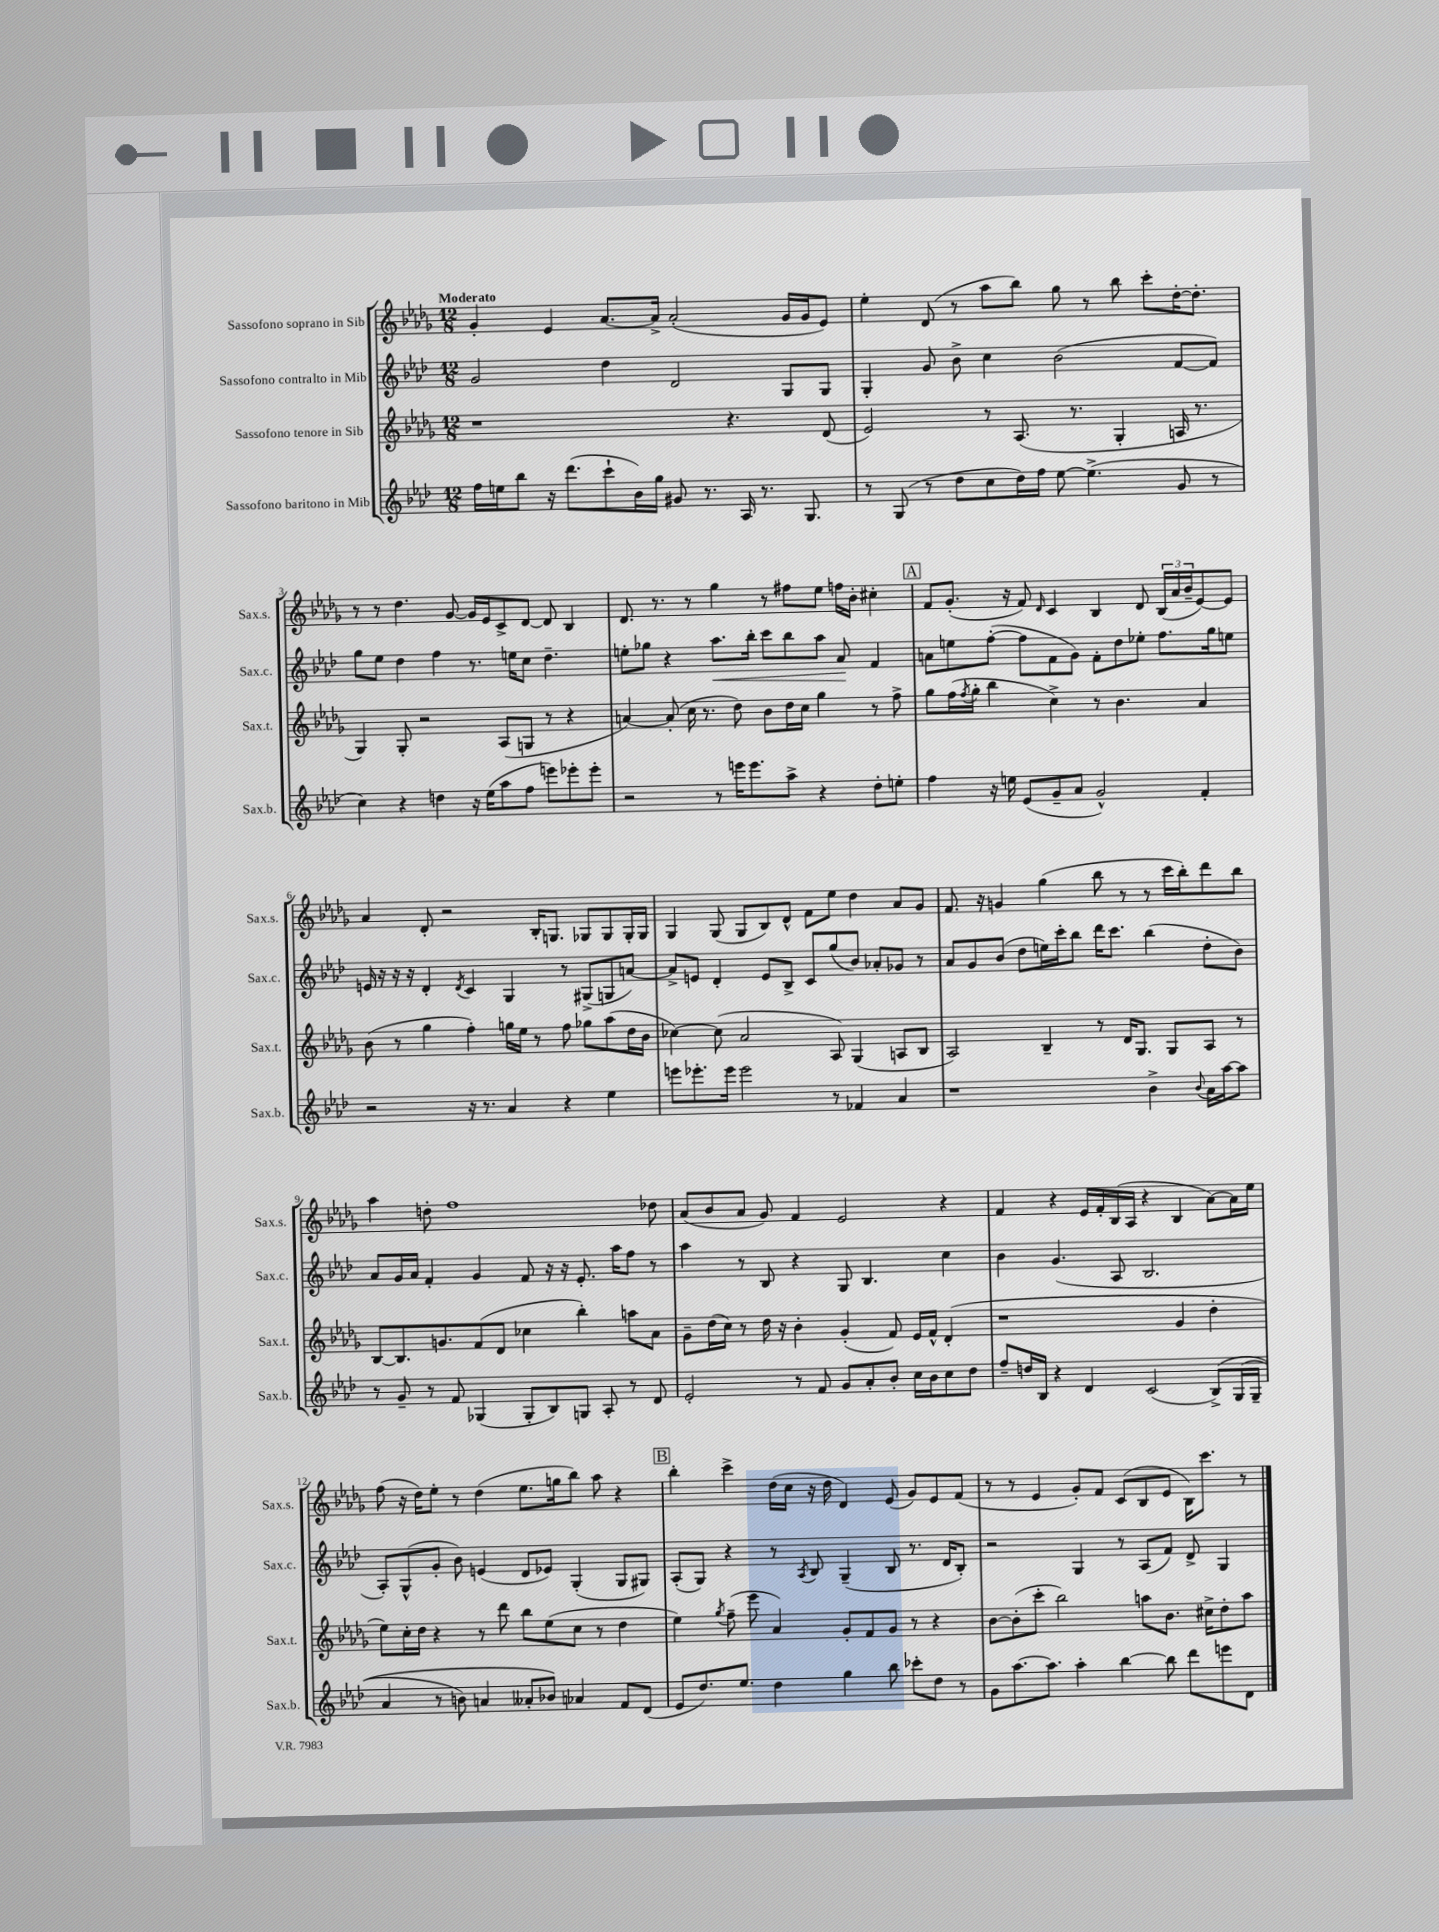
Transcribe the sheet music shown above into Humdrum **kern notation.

**kern	**kern	**kern	**kern
*staff4	*staff3	*staff2	*staff1
*clefG2	*clefG2	*clefG2	*clefG2
*k[b-e-a-d-]	*k[b-e-a-d-g-]	*k[b-e-a-d-]	*k[b-e-a-d-g-]
*M12/8	*M12/8	*M12/8	*M12/8
16ff\LL	1r	2g/	4g-'/
16ee\J	.	.	.
8bb-\J	.	.	.
16r	.	.	4e-/
(8.ddd-\L	.	.	.
8ccc`\	.	4dd-\	[8.a-/L
16b-\L)	.	.	.
16gg\JJ	.	.	16a-^/]Jk
8g#/	.	2d-/	(2a-'/
8.r	.	.	.
.	4.r	.	.
16A-/	.	.	.
8.r	.	.	.
.	.	8G/L	16g-/LL
8.G/	.	.	16g-/J
.	(8d-/	8G/J	8e-/J)
=	=	=	=
8r	2e-/)	4G'/	4ee-'\
(8G/	.	.	.
8r	.	8g/	(8d-/
8dd-\L	.	8b-^\	8r
8cc\	8r	4cc\	8aa-\L
16dd-\L)	(8.A-/	.	8bb-\J)
16ff\JJ	.	.	.
[8ee-\	.	(2b-\	8gg-\
.	8.r	.	.
(4.ee-^\]	.	.	8r
.	4G-'/	.	8bb-\
.	.	.	8ccc'\L
8g/	16A/	[8f/L	[16dd-'\K
.	8.r	.	8.dd-'\]J
8r	.	8f/]J)	.
=	=	=	=
4cc\)	4G-/)	8gg\L	8r
.	.	8ee-\J	8r
4r	8G-'/	4dd-\	4.dd-\
.	2r	.	.
4dd\	.	4ff\	.
.	.	.	[8g-/
16r	.	8.r	16g-/]LL
(16ee-\LK	.	.	16e-/J
8aa-\	(8A-/L	.	8c^/
.	.	16ee\LK	.
8ff\J	8G/J	8cc\J	[8d-/J
8eee\L)	8r	4.dd-~\	8d-/]
8eee-'\	4r	.	4B-/
8eee-'\J	.	.	.
=	=	=	=
2r	[4a/)	8ee'\L	8.d-/
.	.	8gg-\J	.
.	.	.	8.r
.	(8a'/]	4r	.
.	16cc\	.	8r
.	8.r	.	.
8r	.	8.aa-\L	4gg-\
16eee\LK	8dd-\)	.	.
8.eee\	.	16bb-'\Jk	.
.	8b-\L	8ccc\L	8r
8aa-^\J	16dd-\L	8bb-\	8ff#\L
.	16cc\JJ	.	.
4r	4gg-\	8aa-\J	8ee-\J
.	.	8a-/	16ff\LL
.	.	.	16b-'\JJ
8dd-'\L	8r	4f/	4cc#'\
8ee'\J	8ff^\	.	.
=	=	=	=
4ff\	8gg-\L	8a\L	8f/L
.	(16ff\L	8ee\	(8.g-'/J
.	8qff/	.	.
.	16gg-'\JJ	.	.
16r	4bb-\	([8ff'\J	.
16ee\	.	.	16r
(8e-/L	.	8ff\]L	8f/)
.	.	.	16qqd-/
8g~/	4cc^\)	8f\	4c/
8a-/J	.	8g\J)	.
2g^^/)	8r	8f'\L	4B-/
.	4.b-\	8dd-\	.
.	.	8ee-'\J	8d-/
.	.	8.ff\L	(24B-/LL
.	.	.	24a-/
.	.	.	24b-~/J
4f'/	4a-/	.	[8e-/)
.	.	16gg\k	.
.	.	8ee\J	8e-/]J
=	=	=	=
2r	(8b-\	16e/	4a-/
.	.	16r	.
.	8r	16r	.
.	.	16r	.
.	4gg-\	4d-'/	8d-'/
.	.	.	2r
.	.	8qd-/	.
16r	4ff'\)	4c/	.
8.r	.	.	.
4a-/	16gg\LL	4G/	.
.	16ee-\JJ	.	.
.	8r	.	16B-'/LK
.	.	.	8.G/J
4r	8ff\	8r	.
.	8gg-\L	(8G#^/L	8G-/L
4ee-\	(8aa-\	8G/	8G-/
.	16dd-\L	[8a/J)	16G-'/L
.	16b-\JJ	.	16G-/JJ
=	=	=	=
8eee\L	[4cc-\)	8a^/]L	4G-/
8.eee-'\	.	8e/J	.
.	(8cc-\]	4d-'/	(8G-/
16eee-\Jk	.	.	.
2eee-\	2a-/	.	8G-/L
.	.	8e/L	8B-/)
.	.	8B-^/J	8d-^^/J
.	.	8c/L	8f\L
8r	8A-/)	(8gg/	8ee-\J
4f-/	(4G-/	8b-/J)	4dd-\
.	.	8a-'/L	.
4a-/	8A/L	8g-/J	8a-/L
.	8B-/J	8r	8g-/J
=	=	=	=
1r	2A-/)	8a-/L	8.f/
.	.	8g/	.
.	.	.	16r
.	.	(8b-/J	4g/
.	.	8dd-\L	.
.	4B-~/	16ee\L)	(4gg-\
.	.	16ccc'\J	.
.	.	8bb-\J	.
.	8r	16ddd-\LK	8bb-\
.	.	8.ccc\J	.
.	16d-/LK	.	8r
.	8.G-/J	.	.
4b-^\	.	(4bb-\	8r
.	8G-/L	.	16ccc\LL
.	.	.	16bb-'\J)
8qqb-/	.	.	.
16a-\LL	8A-/J	8dd-'\L	8ddd-\
[16aa-\J	.	.	.
8aa-\]J	8r	8b-\J)	8bb-\J
=	=	=	=
8r	[8B-/L	8a-/L	4aa-\
8g~/	8.B-/]	16g/L	.
.	.	16a-/JJ	.
8r	.	4f'/	8dd'\
.	8.g/	.	.
8f/	.	.	1ff
(4G-/	(8f/	4g/	.
.	8d-/J	.	.
8G-'/L	4cc-\	8f/	.
8B-/)	.	16r	.
.	.	16r	.
8G/J	4bb-'\)	8.e-'/	.
8A-'/	.	.	.
.	.	16aa-\LK	.
8r	8aa\L	8ff\J	.
8d-/	8a-\J	8r	8dd-\
=	=	=	=
2e-'/	8g-~\L	4aa-\	(8a-/L
.	(16dd-\L	.	8b-/
.	16cc\JJ)	.	.
.	8r	8r	8a-/J
.	16dd-\	8B-/	8g-/)
.	16r	.	.
8r	4b-'\	4r	4f/
8f/	.	.	.
8g/L	(4g-'/	8G/	2e-/
8a-'/	.	4.B-/	.
8b-'/J	8f/)	.	.
16cc\LL	16e-/LL	.	.
16b-\J	16f^^/JJ	.	.
8cc\	(4d-'/	4cc\	4r
8dd-\J	.	.	.
=	=	=	=
8ff~/L	1r	4b-\	4f/
16dd/L	.	.	.
16B-/JJ	.	.	.
4r	.	(4.g/	4r
4d-/	.	.	16e-/LL
.	.	.	16f'/
.	.	8A-/	(16B-/
.	.	.	16A-/JJ
(2c/	.	2.B-/	4r
.	4g-/	.	4B-/
&(8B-^/L)	4dd-'\	.	[8a-\L)
(16G/L	.	.	16a-\]L
16G~/JJ	.	.	16ee-\JJ
=	=	=	=
4a-/	8ee-\L)	8A-'/L)	(8ff\
.	16cc'\L	(8G^^/	16r
.	16dd-\JJ	.	16dd-\LK)
8r	4r	8g'/J	8ee-'\J
8b\)	.	8b-\)	8r
4a/	8r	(4e/	(4dd-\
.	8ddd-\	.	.
8a--'/L	8bb-\L	8d-/L	8.ee-\L
8b-/J&)	(8ee-\	8e-/J)	.
.	.	.	16gg\k
4a-/	8cc\J	(4G'/	8bb-\J)
.	8r	.	8aa-\
8f/L	4dd-\	8G/L	4r
(8d-/J	.	8G#/J)	.
=	=	=	=
8e-/L	4ee-\)	(8A-'/L	4bb-'\
8.dd-/)	.	8G/J)	.
.	8qgg-/	.	.
.	(8ff~\	4r	4ccc^\
8.ee-/J	.	.	.
.	8eee-\	.	.
4dd-\	4a-/)	8r	(16dd-\LL
.	.	.	16cc\JJ
.	.	8qA-/	.
.	.	8B-/	16r
.	.	.	16dd-\
4gg\	8g-'/L	(4G~/	4d-/)
.	8f/	.	.
8bb-\	8g-/J	8B-/	(8e-/
8ccc-'\L	8r	8.r	8g-/L)
8dd-\J	4r	.	8e-/
.	.	16d-/LK	.
8r	.	8B-'/J)	(8f/J
=	=	=	=
8g\L	[8b-\L	2r	8r
[8.aa-\	(8b-'\]	.	8r
.	8ccc'\J	.	4e-/
8.aa-\]J	.	.	.
.	2bb-\)	.	.
4aa-'\	.	4G/	8g-'/L)
.	.	.	8f/J
[4bb-\	.	8r	(8c/L
.	8aa\L	(8A-/L	8B-/
8bb-\]	8.b-\J	8f/J)	8e-/J
8ddd-\L	.	8d-^/	16B-\LK)
.	16cc#^\LK	.	8.ccc\J
8eee\	8dd-'\	4G/	.
8d-\J	8aa\J	.	8r
==	==	==	==
*-	*-	*-	*-
